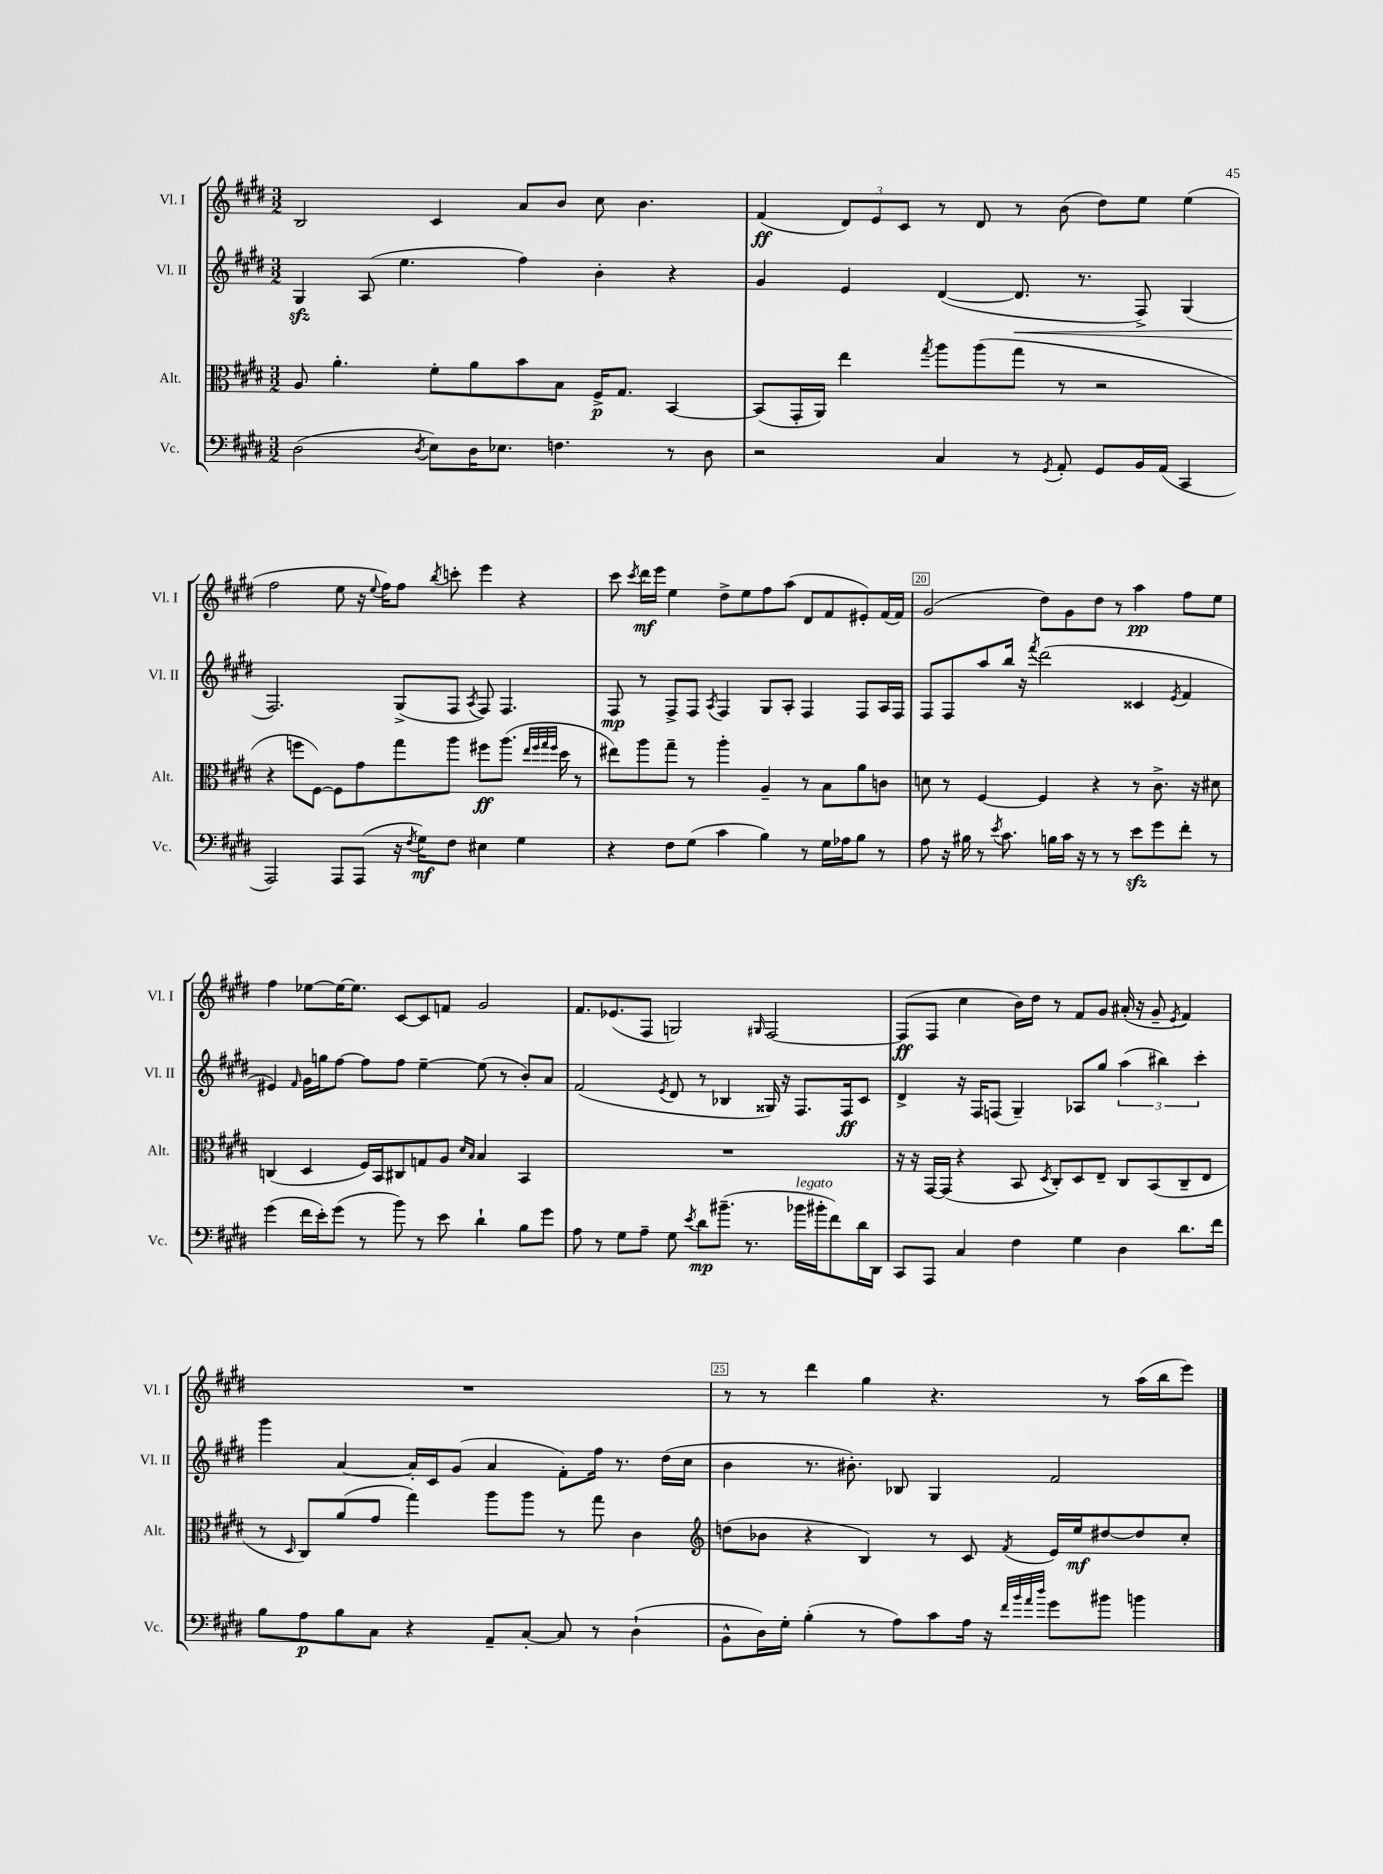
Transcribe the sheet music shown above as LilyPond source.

<<
\new StaffGroup <<
\new Staff = "s0" \with { instrumentName = "Vl. I" shortInstrumentName = "Vl. I" } {
    \clef treble \key e \major \numericTimeSignature \time 3/2
    \autoBeamOff b2 cis'4 a'8[ b'8] cis''8 b'4. |
    fis'4\ff( \tuplet 3/2 { dis'8[) e'8 cis'8] } r8 dis'8 r8 b'8( dis''8[) e''8] e''4( |
    fis''2 e''8 r16 \appoggiatura { e''8 } fis''16[) fis''8] \acciaccatura { b''8 } c'''8-. e'''4 r4 |
    cis'''8 \acciaccatura { cis'''8 } dis'''16[\mf e'''16] e''4 dis''8[-> e''8 fis''8 a''8]( dis'8[ fis'8 eis'8-.) fis'16( fis'16]) |
    gis'2( dis''8[) gis'8 dis''8] r8 a''4\pp fis''8[ e''8] |
    fis''4 ees''8[~ ees''16~ ees''8.] cis'8[~ cis'8 f'8] gis'2 |
    fis'8.[ ees'8.( fis8] g2) \grace { gis16 } fis2~ |
    fis8[\ff( fis8] cis''4 b'16[) dis''16] r8 fis'8[ gis'8] ais'16-.( r16 gis'8-- \acciaccatura { e'8 } fis'4) |
    R1. |
    r8 r8 dis'''4 gis''4 r4. r8 a''16[( b''16 e'''8]) \bar "|." |
}
\new Staff = "s1" \with { instrumentName = "Vl. II" shortInstrumentName = "Vl. II" } {
    \clef treble \key e \major \numericTimeSignature \time 3/2
    \autoBeamOff gis4\sfz a8( e''4. fis''4) b'4-. r4 |
    gis'4 e'4 dis'4~( dis'8.\< r8. fis8->) gis4( |
    fis2.\!) gis8[->( fis8] \acciaccatura { a8 } fis8) fis4. |
    fis8\mp r8 fis8[-> fis8] \acciaccatura { a8 } fis4 gis8[ a8]-. fis4 fis8[ a16 fis16] |
    fis8[ fis8 a''8 b''16] r16 \acciaccatura { fis'''8 } dis'''2( cisis'4 \acciaccatura { e'8 } fis'4 |
    eis'4) \grace { fis'16 } gis'16[ g''16 fis''8]~ fis''8[ fis''8] e''4~-- e''8( r8 b'8[-.) a'8] |
    fis'2( \acciaccatura { e'8 } dis'8 r8 bes4 gisis16) r16 fis8.[ fis16\ff cis'8] |
    dis'4-> r16 fis16[ f8]( gis4--) aes8[ gis''8] \tuplet 3/2 { a''4( bis''4) cis'''4-. } |
    gis'''4 a'4~ a'16[-. cis'16 gis'8]( a'4 fis'8[-.) fis''16] r8. dis''16[( cis''16] |
    b'4 r8. bis'8.-.) bes8 gis4 fis'2 \bar "|." |
}
\new Staff = "s2" \with { instrumentName = "Alt." shortInstrumentName = "Alt." } {
    \clef alto \key e \major \numericTimeSignature \time 3/2
    \autoBeamOff a8 a'4.-. fis'8[-. a'8 b'8 b8] fis16[->\p gis8.] b,4~ |
    b,8[( gis,16-. a,16]) e''4 \acciaccatura { gis''8 } a''8[ a''8( gis''8] r8 r2 |
    r4 f''8[ fis8]~) fis8[ gis'8 gis''8 a''8] fis''8[\ff a''8.]( \grace { e''32[ fis''32 gis''32 fis''32] } dis''16 r8 |
    eis''8[) a''8 gis''8]-- r8 a''4-. a4-- r8 b8[ a'8 c'8] |
    d'8 r8 fis4~ fis4 r4 r8 cis'8.-> r16 dis'8 |
    c4( dis4 fis16[) b,16 cis8 g8 a8] \grace { dis'16[ b16] } b4 b,4 |
    R1. |
    r16 r16 gis,16[~ gis,16]( r4 b,8 \acciaccatura { dis8 } cis8[-.) dis8 e8]-- cis8[ b,8( cis8-- e8] |
    r8 \grace { dis16 } cis8[) a'8( gis'8] gis''4) a''8[ a''8] r8 gis''8 cis'4 |
    \clef treble d''8[( bes'8] r4 b4) r8 cis'8 \acciaccatura { fis'8 } e'16[ e''16\mf dis''8~ dis''8 cis''8]-. \bar "|." |
}
\new Staff = "s3" \with { instrumentName = "Vc." shortInstrumentName = "Vc." } {
    \clef bass \key e \major \numericTimeSignature \time 3/2
    \autoBeamOff dis2( \acciaccatura { dis8 } e8[) dis16 ees8.] f4. r8 dis8 |
    r2 cis4 r8 \acciaccatura { gis,8 } a,8-. gis,8[ b,16 a,16]( cis,4 |
    a,,2) a,,8[ a,,8]( r16 \acciaccatura { fis8 } gis16[\mf) fis8] eis4 gis4 |
    r4 fis8[ gis8]( cis'4 b4) r8 gis16[ aes16 b8] r8 |
    a8 r16 bis16 r8 \acciaccatura { e'8 } cis'8. b16[ cis'16] r16 r8 r8 e'8[\sfz gis'8 fis'8]-. r8 |
    gis'4( fis'16[ e'16-.) gis'8]( r8 b'8) r8 e'8 dis'4-! b8[ gis'8] |
    a8 r8 gis8[ a8]-- gis8 \acciaccatura { e'8 } dis'8[\mp bis'8.]--( r8. bes'16[^\markup { \italic "legato" } bis'16-. fis'8) dis'16 dis,16] |
    cis,8[ a,,8] cis4 fis4 gis4 dis4 dis'8.[ fis'16] |
    b8[ a8\p b8 cis8] r4 a,8[-- cis8]~-. cis8 r8 dis4-!( |
    b,8[-^ dis16) gis16]-. b4-.( r8 a8[) cis'8 a16] r16 \grace { fis'32[ b'32 a'32 dis''32] } gis'8[ bis'8] b'4 \bar "|." |
}
>>
>>
\layout { \context { \Score currentBarNumber = #16 \override BarNumber.break-visibility = ##(#f #t #t) barNumberVisibility = #(every-nth-bar-number-visible 5) \override BarNumber.stencil = #(make-stencil-boxer 0.1 0.3 ly:text-interface::print) } }
